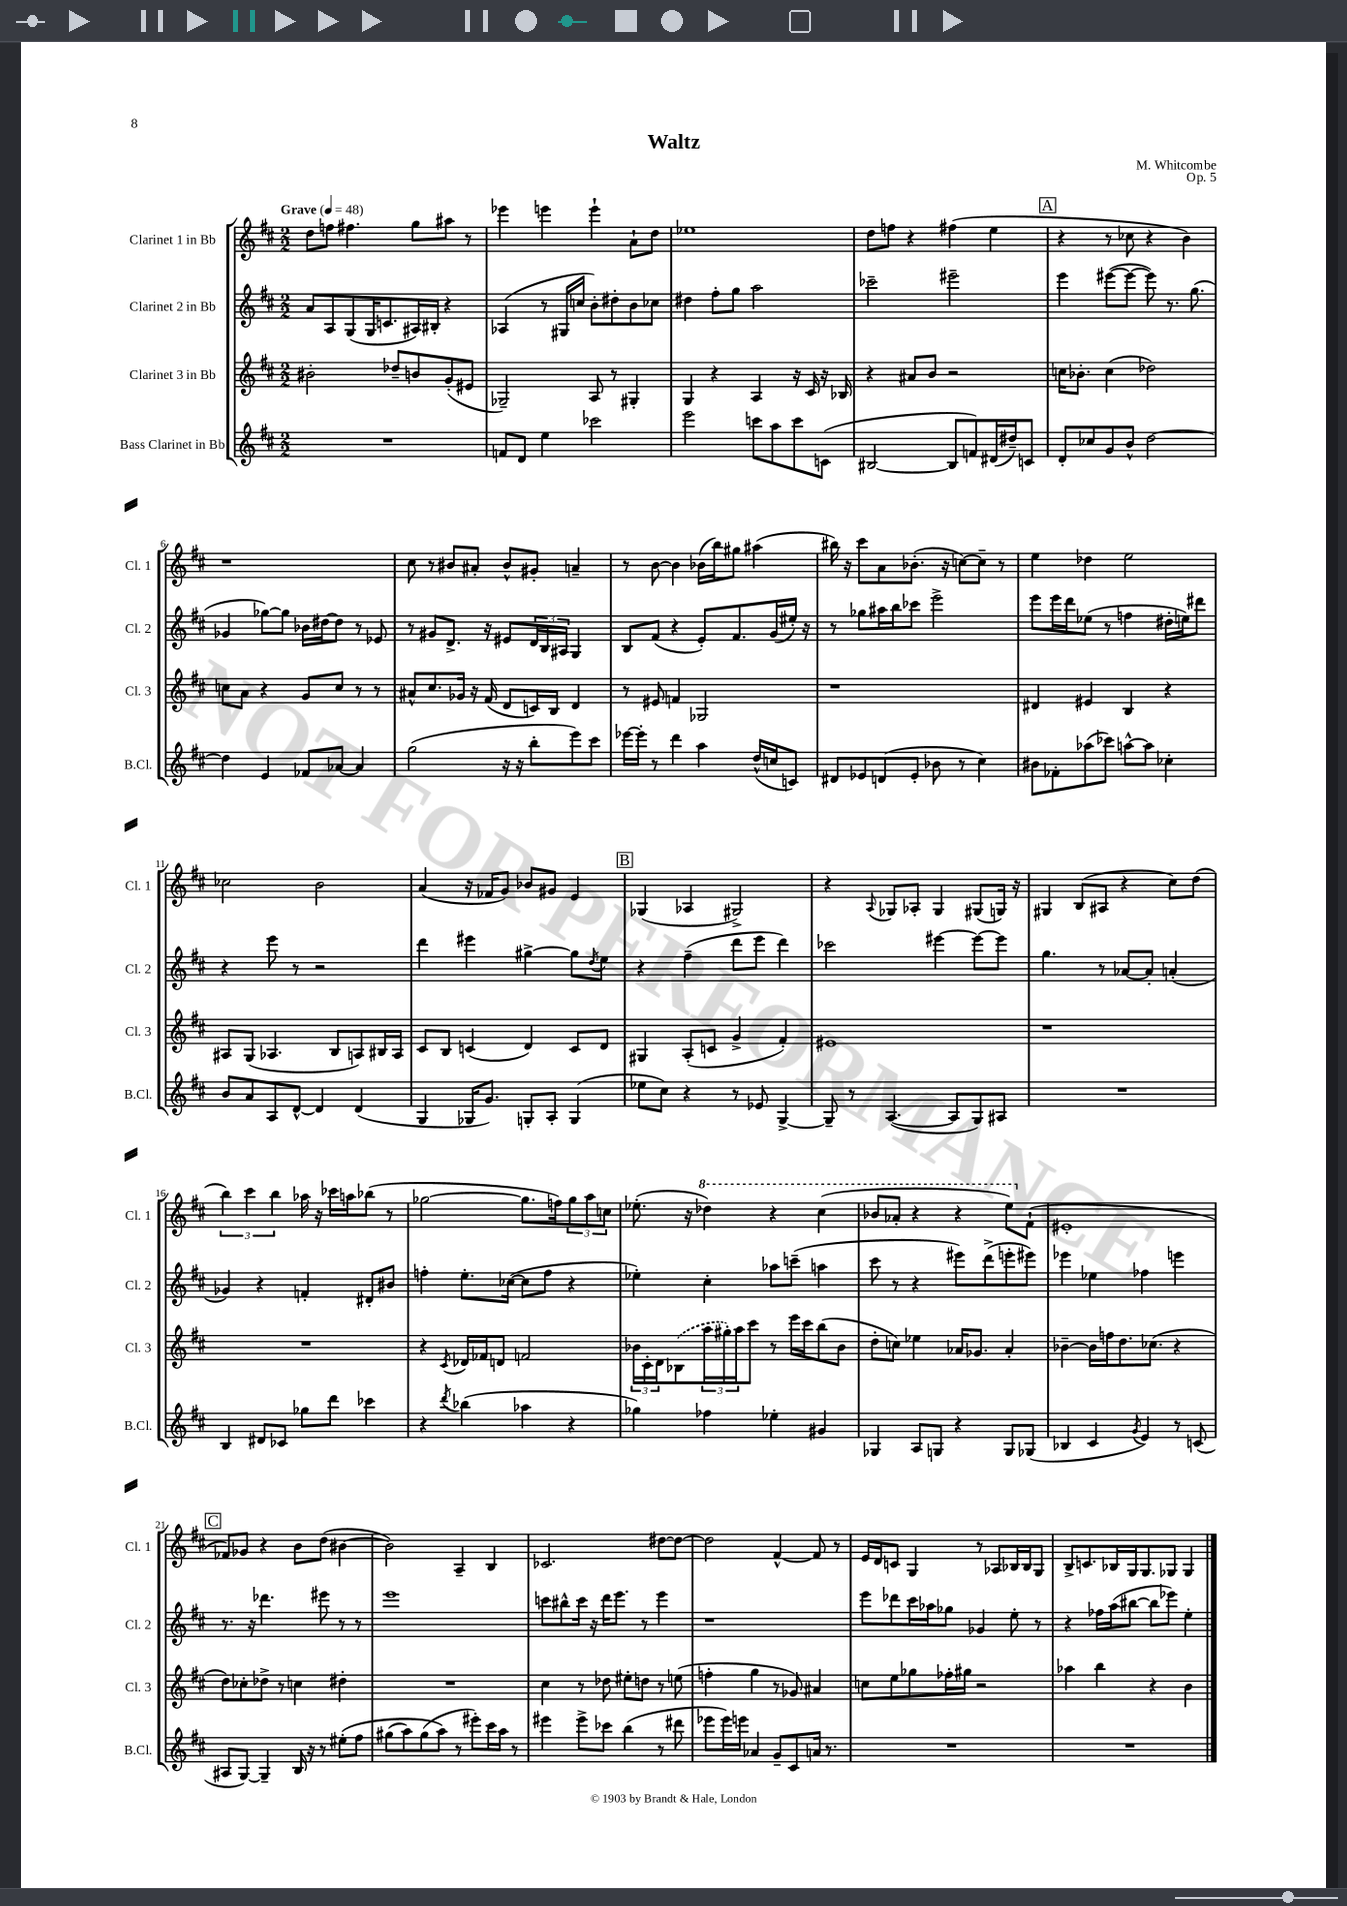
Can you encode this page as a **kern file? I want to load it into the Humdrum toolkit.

**kern	**kern	**kern	**kern
*part4	*part3	*part2	*part1
*staff4	*staff3	*staff2	*staff1
*I"Bass Clarinet in Bb	*I"Clarinet 3 in Bb	*I"Clarinet 2 in Bb	*I"Clarinet 1 in Bb
*I'B.Cl.	*I'Cl. 3	*I'Cl. 2	*I'Cl. 1
*clefG2	*clefG2	*clefG2	*clefG2
*k[f#c#]	*k[f#c#]	*k[f#c#]	*k[f#c#]
*M2/2	*M2/2	*M2/2	*M2/2
*MM48	*MM48	*MM48	*MM48
=1	=1	=1	=1
!	!	!	!LO:TX:a:B:t=Grave
1r	2b#X'\	8a/L	8dd\L
.	.	8A/	8ffn\J
.	.	(8G/	4.ff#X\
.	.	16G/K	.
.	.	8.cn/	.
.	8dd-X~/L	.	.
.	8bn/	16A#X/L)	8gg\L
.	.	16B#X'/JJ	.
.	(8g'/	4r	8aa#X\J
.	8e#X/J	.	8r
=2	=2	=2	=2
8fn/L	2G-X~/)	(4A-X/	4eee-X\
8d/J	.	.	.
4ee\	.	8r	4eeen\
.	.	16G#X/LL	.
.	.	16ccn/JJ	.
2ccc-X\	8A/	8b'\L)	4eee`\
.	8r	8dd#X'\	.
.	4G#X'/	8b\	8a`\L
.	.	8cc-X\J	8dd\J
=3	=3	=3	=3
2eee\	4G/	4dd#X\	1ee-X
.	4r	8ff#'\L	.
.	.	8gg\J	.
8cccn\L	4A/	2aa\	.
8aa\	.	.	.
8ccc\	16r	.	.
.	16c#/	.	.
(8cn\J	16r	.	.
.	16B-X/	.	.
=4	=4	=4	=4
[2B#X/	4r	2ccc-X~\	8dd\L
.	.	.	8ffn\J
.	8a#X/L	.	4r
.	8b/J	.	.
8B#/L]	2r	2eee#X~\	(4ff#X\
8fn/)	.	.	.
(16d#X/L	.	.	4ee\
16dd#X~/J)	.	.	.
8cn/J	.	.	.
!!LO:REH:place=s1:t=A
=5	=5	=5	=5
8d'/L	16ccn\KL	4eee\	4r
.	8.b-X'\J	.	.
8cc-X/	.	.	.
8g/	(4cc\	([8eee#X\L	8r
8b^^/J	.	8eee#\J_	8cc-X\
[2dd\	2dd-X\)	8eee#\])	4r
.	.	8.r	.
.	.	.	4b\)
.	.	(8.gg\	.
!!LO:LB:g=z
=6	=6	=6	=6
4dd\]	8ccn\L	4g-X/	1r
.	8a\J	.	.
4e/	4r	[8gg-X\L)	.
.	.	8gg-\J]	.
8f-X/L	8g/L	16b-X\LL	.
.	.	[16dd#X\J	.
[8a-X/J	8cc/J	8dd#\J]	.
4a-/]	8r	8r	.
.	8r	8e-X/	.
=7	=7	=7	=7
(2gg\	8a#X^^/L	8r	8cc#\
.	8.cc#/	8g#X/L	8r
.	.	8.d^/J	8b#X/L
.	16g-X/Jk	.	.
.	16r	.	8a#X'/J
.	(16f#/	16r	.
16r	8d/L	8e#X/L	8b#^^/L
16r	.	.	.
8bb'\L	16cn/L)	24d/L	8g#X'/J
.	.	24B/	.
.	16B/JJ	.	.
.	.	24A#X/JJ	.
8eee\)	4d/	4G/	4an~/
8ccc#\J	.	.	.
=8	=8	=8	=8
[16eee-X\LL	8r	8B/L	8r
16eee-'\JJ]	.	.	.
8r	8e#X/	(8f#/J	[8b\
4ddd\	4fn/	4r	4b\]
4aa\	2G-X/	8e'/L)	(16b-X\LL
.	.	.	16bb\J)
.	.	8.f#/	8gg#X\J
(16dd^^/LL	.	.	(4aa#X\
16ccn/J	.	(16g/L	.
8cn/J)	.	16ee#X'/JJ)	.
.	.	16r	.
=9	=9	=9	=9
8d#X/L	1r	8r	16bb#X\)
.	.	.	16r
8e-X/	.	8gg-X\L	8ccc#\L
(8dn/	.	16aa#X\L	8a\
.	.	16bb\J	.
8e-'/J	.	8ccc-X\J	(8.b-X'\J
8b-X\	.	2eee^\	.
.	.	.	16r
8r	.	.	[8ccn\L)
4cc#\)	.	.	8cc~\J]
.	.	.	8r
=10	=10	=10	=10
8b#X\L	4d#X/	8eee\L	4ee\
8f-X'\	.	16eee\L	.
.	.	16ddd\J	.
(8aa-X\	4e#X/	(8ee-X\J	4dd-X\
8ccc-X\J)	.	8r	.
[8aan^^\L	4B/	4ffn\	2ee\
8aa\J]	.	.	.
4cc-X'\	4r	16dd#X'\LL	.
.	.	16een\J)	.
.	.	8ddd#X\J	.
!!LO:LB:g=z
=11	=11	=11	=11
8b/L	8A#X/L	4r	2cc-X\
8a/	(8G/J	.	.
8A/	4.A-X/	8eee\	.
[8d^^/J	.	8r	.
4d/]	.	2r	2b\
.	8B/L	.	.
(4d/	8An/)	.	.
.	16B#X/L	.	.
.	16A/JJ	.	.
=12	=12	=12	=12
4G/	8c#/L	4ddd\	(4a/
.	8B/J	.	.
16G-X/KL	(4cn/	4eee#X\	16r
8.g/J)	.	.	16f-X/KL
.	.	.	8g/J)
8Gn'/L	4d/)	[4gg#X^\	8b-X/L
8A'/J	.	.	8g#X/J
(4G/	8c/L	8gg#\L]	4e/
.	.	8qdd/	.
.	8d/J	8ee\J	.
!!LO:REH:place=s1:t=B
=13	=13	=13	=13
8ee-X\L	4G#X/	4r	(4G-X/
8cc#\J)	.	.	.
4r	(8A'/L	(4ff#~\	4A-X/
.	8cn/J	.	.
8r	4g^/	8ddd\L	2G#X^/)
8e-X/	.	8eee\J	.
[4G^/	4f#'/)	4ddd\)	.
=14	=14	=14	=14
8G~/]	1e#X	2ccc-X\	4r
8r	.	.	.
.	.	.	8qqA/
([4.A/	.	.	8G-X/L
.	.	.	8A-X'/J
.	.	[4eee#X\	4G-/
8A/L]	.	.	.
8G/)	.	8eee#\L_	(8G#X/L
8A#X/J	.	8eee#\J]	16Gn/Jk)
.	.	.	16r
=15	=15	=15	=15
1r	1r	4.gg\	4G#X/
.	.	.	(8B/L
.	.	8r	8A#X/J
.	.	[8a-X/L	4r
.	.	8a-'/J]	.
.	.	(4an'/	8cc#\L)
.	.	.	(8dd\J
!!LO:LB:g=z
=16	=16	=16	=16
4B/	1r	4g-X/)	6bb\)
.	.	.	6ccc#\
8d#X/L	.	4r	.
.	.	.	6bb\
8c-X/J	.	.	.
8gg-X\L	.	4fn'/	16aa-X\
.	.	.	16r
8ddd\J	.	.	16ccc-X\LL
.	.	.	16aan\J
4ccc-X\	.	8d#X'/L	(8bb-X\J
.	.	8b#X/J	8r
=17	=17	=17	=17
4r	4r	4ffn'\	[2gg-X\
8qddd/	8qc#/	.	.
(4bb-X\	16d-X/LL	8.ee'\L	.
.	16f-X/J	.	.
.	8dn/J	.	.
.	.	([16cc-X\Jk	.
4aa-X\	2fn/	8cc-\L]	8.gg-\L]
.	.	8ff\J	.
.	.	.	16ffn\k)
4r	.	4r	12gg-\
.	.	.	12aa\
.	.	.	12ccn\J
=18	=18	=18	=18
4gg-X\)	24b-X\LL	4ee-X'\)	(8.ee-X'\
.	24c#'\	.	.
.	24d\J	.	.
.	(8B-X\	.	.
.	.	.	16r
*	*	*	*8va
4ff-X\	24aa\L	4cc#'\	4ddd-X\)
.	24gg#X'\)	.	.
.	24aa\J	.	.
.	8ccc#\J	.	.
4ee-X'\	8r	8aa-X\L	4r
.	16eee\LL	(8cccn~\J	.
.	16ccc#\J	.	.
4g#X/	(8bb\	4aan\	(4ccc#\
.	8b-\J	.	.
=19	=19	=19	=19
4G-X/	8dd'\L	8ccc#\	8bb-X/L
.	8ccn\J)	8r	8aa-X'/J
8A/L	4ee-X\	4r	4r
8Gn/J	.	.	.
4r	16a-X/KL	8eee#X\L)	4r
.	8.g-X/J	.	.
.	.	(8ddd^\	.
8G/L	4a-'/	8eeen'\	8eee\L)
*	*	*	*X8va
(8G-X/J	.	8eee#X\J)	(8f#`\J
=20	=20	=20	=20
4B-X/	[4b-X~\	4eee-X\	1e#X'
4c#/	16b-\LL]	4ee-X\	.
.	16ffn\J	.	.
.	8.dd\	.	.
8qg/	.	.	.
4e/)	.	4ff-X\	.
.	(8.cc-X\J	.	.
8r	4r	4eeen\	.
(8cn/	.	.	.
!!LO:LB:g=z
!!LO:REH:place=s1:t=C
=21	=21	=21	=21
8A#X/L	8dd\L)	8.r	8f-X/L)
[8G/J)	8cc-X'\	.	8g-X/J
.	.	16r	.
4G~/]	8dd-X^\J	4.ddd-X\	4r
.	8r	.	.
16B/	4ccn\	.	8b\L
16r	.	.	.
8r	.	8eee#X\	(8dd\J
(8ee#X'\L	4dd#X'\	8r	[4b#X\
8ff#\J	.	8r	.
=22	=22	=22	=22
(8gg#X\L	1r	1eee	2b#\])
8aa\)	.	.	.
(8gg#\	.	.	.
8aa\J)	.	.	.
8r	.	.	4A~/
8eee#X'\L)	.	.	.
16ccc#\L	.	.	4B/
16aa\JJ	.	.	.
8r	.	.	.
=23	=23	=23	=23
4eee#X\	4cc#\	8cccn\L	2.c-X/
.	.	8bb#X^^\	.
8eee#^\L	8r	16ccc\Jk	.
.	.	16r	.
8ccc-X\J	8dd-X\	16ddd\KL	.
.	.	8.eee\J	.
(4bb\	8ee#X'\L	.	.
.	8ddn\J	8r	.
8r	8r	4eee\	[8dd#X\L
8ddd#X\	(8een\	.	8dd#\J_
=24	=24	=24	=24
8eee-X\L	4ffn'\	1r	2dd#\]
16eee-\L)	.	.	.
16eeen\JJ	.	.	.
4a-X/	4gg\	.	.
8g~/L	8r	.	[4f#^^/
8c#/	8g-X/)	.	.
16an/Jk	4a#X/	.	8f#/]
8.r	.	.	.
.	.	.	8r
=25	=25	=25	=25
1r	8ccn\L	8eee\L	16e/LL
.	.	.	16d/J
.	8ee\	8ddd-X\	8cn/J
.	8gg-X\	16ccc#\L	4G/
.	.	16aa-X\J	.
.	16ff-X'\L	8gg-X\J	.
.	16gg#X\JJ	.	.
.	2r	4g-X/	8r
.	.	.	8A-X/L
.	.	8ee'\	16B-X/L
.	.	.	16B-/J
.	.	8r	8G/J
=26	=26	=26	=26
1r	4aa-X\	4r	8B^/L
.	.	.	8.cn/
.	4bb\	16ff-X\LL	.
.	.	(16aa\J	16B-X/L
.	.	[8bb#X\J	16G/J
.	.	.	8.G/
.	4r	8bb#\L]	.
.	.	8eee-X\J)	8G-X/J
.	4b\	4ee'\	4G-/
==	==	==	==
*-	*-	*-	*-
